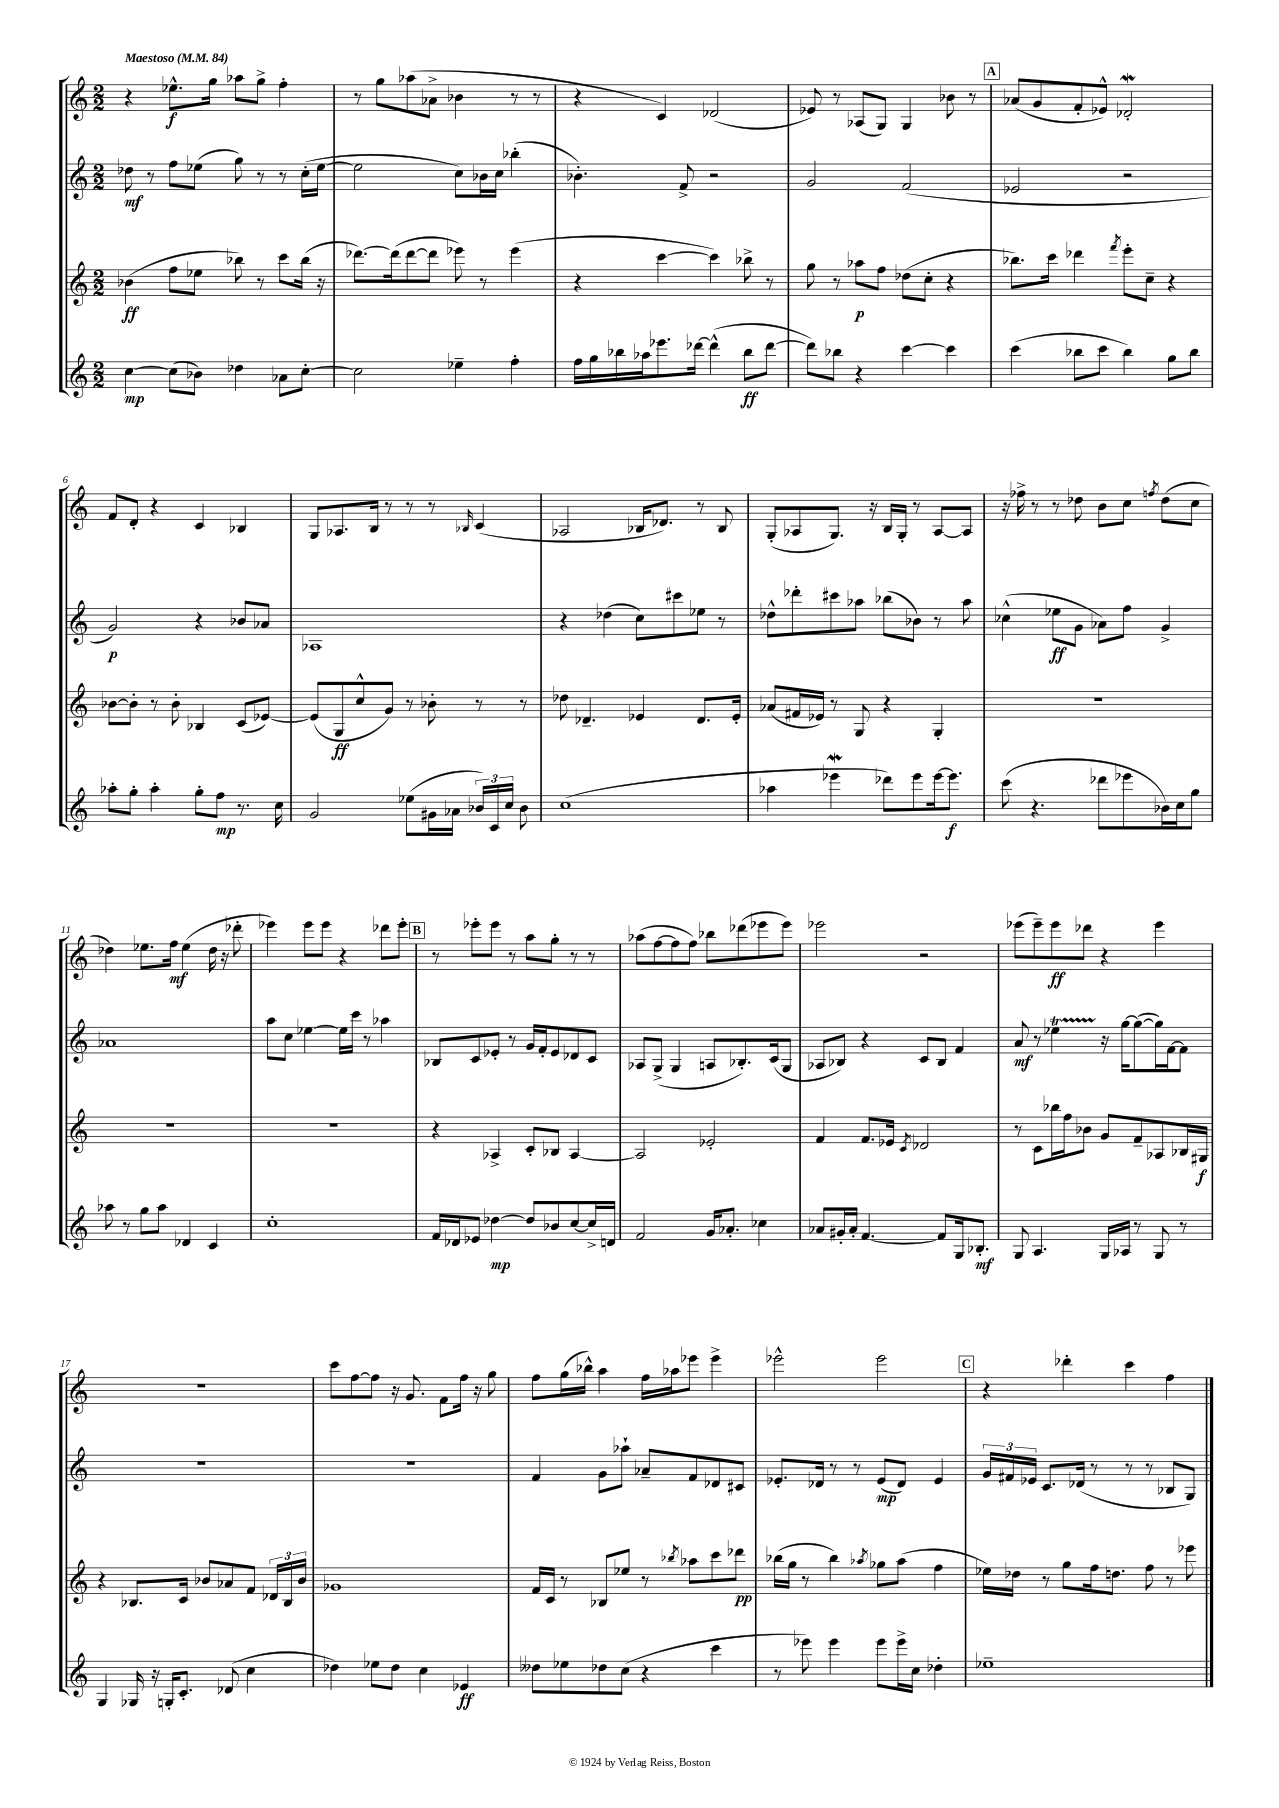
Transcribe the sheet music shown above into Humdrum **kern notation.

**kern	**kern	**kern	**kern
*staff4	*staff3	*staff2	*staff1
*clefG2	*clefG2	*clefG2	*clefG2
*k[]	*k[]	*k[]	*k[]
*M2/2	*M2/2	*M2/2	*M2/2
*MM84	*MM84	*MM84	*MM84
[4cc	(4b-	8dd-	4r
.	.	8r	.
(8cc]	8ff	8ff	8.ee-^^
8b-)	8ee-	(8ee-	.
.	.	.	16gg
4dd-	8bb-)	8gg)	8aa-
.	8r	8r	8gg^
8a-	8ccc	8r	4ff'
[8cc'	(16bb-	(16cc'	.
.	16r	[16ee-	.
=	=	=	=
2cc]	[8.ddd-)	2ee-]	8r
.	.	.	8gg
.	(16ddd-]	.	.
.	[8ddd-	.	(8aa-
.	8ddd-]	.	8a-^
4ee-~	8eee-)	8cc)	4b-
.	8r	16b-	.
.	.	16cc	.
4ff'	(4eee-	(4bb-'	8r
.	.	.	8r
=	=	=	=
16ff	4r	4.b-')	4r
16gg	.	.	.
16bb-	.	.	.
16aa-	.	.	.
8.eee-	[4ccc	.	4c)
.	.	8f^	.
[16ddd-	.	.	.
(4ddd-^^]	4ccc])	2r	(2d-
8bb-	8bb-^	.	.
[8ddd-	8r	.	.
=	=	=	=
8ddd-])	8gg	2g	8e-)
8bb-	8r	.	8r
4r	8aa-	.	(8A-
.	8ff	.	8G)
[4ccc	(8dd-	(2f	4G
.	8cc'	.	.
4ccc]	4r	.	8b-
.	.	.	8r
=	=	=	=
(4ccc	8.bb-)	2e-	(8a-
.	.	.	8g
.	16ccc	.	.
8bb-	4ddd-	.	8f'
8ccc	.	.	8e-^^)
.	8qfff	.	.
4bb-)	8eee'	2r	2d-'
.	8cc~	.	.
8gg	4r	.	.
8bb-	.	.	.
=	=	=	=
8aa-'	[8b-	2g)	8f
8gg'	8b-']	.	8d'
4aa-'	8r	.	4r
.	8b-'	.	.
8gg'	4B-	4r	4c
8ff	.	.	.
8.r	(8c	8b-	4B-
.	[8e-)	8a-	.
16cc	.	.	.
=	=	=	=
2g	(8e-]	1A-	8G
.	8G	.	8.A-
.	8cc^^	.	.
.	.	.	16B
.	8g)	.	8r
(8ee-	8r	.	8r
16g#	8b-'	.	8r
16a-	.	.	.
.	.	.	16qqB-
24b-)	8r	.	(4c
24c	.	.	.
24cc	.	.	.
8b-	8r	.	.
=	=	=	=
(1cc	8dd-	4r	2A-
.	4.d-~	.	.
.	.	(4dd-	.
.	4e-	8cc)	16B-
.	.	.	8.d-)
.	.	8ccc#	.
.	8.d-	8ee-	8r
.	.	8r	8B-
.	16e-'	.	.
=	=	=	=
4aa-	(8a-	8dd-^^	(8G'
.	16f#	8ddd-'	8A-
.	16e-)	.	.
4eee-	8r	8ccc#	8.G)
.	8G	8aa-	.
.	.	.	16r
8ddd-)	4r	(8bb-	16B
.	.	.	16G'
8eee-	.	8b-)	8r
[16eee-	4G'	8r	[8A-
8.eee-]	.	.	.
.	.	8aa-	8A-]
=	=	=	=
(8ccc	1r	(4cc-^^	16r
.	.	.	16ff-^
4.r	.	.	8r
.	.	8ee-	8r
.	.	8g	8dd-
8ddd-	.	8a-)	8b
8eee-	.	8ff	8cc
.	.	.	8qff
16b-)	.	4g^	(8dd-
16cc	.	.	.
8gg	.	.	8cc
=	=	=	=
8aa-	1r	1a-	4dd-)
8r	.	.	.
8gg	.	.	8.ee-
8aa-	.	.	.
.	.	.	16ff
4d-	.	.	(4ee-
4c	.	.	16dd-
.	.	.	16r
.	.	.	8ddd-'
=	=	=	=
1cc'	1r	8aa	4eee-)
.	.	8cc	.
.	.	[4ee-	8eee-
.	.	.	8eee-
.	.	16ee-]	4r
.	.	16ccc	.
.	.	8r	.
.	.	4aa-	8ddd-
.	.	.	8eee-'
=	=	=	=
16f	4r	8B-	8r
16d-	.	.	.
8e-	.	8c	8eee-'
[4dd-	4A-^	8e-'	8eee-
.	.	8r	8r
8dd-]	8c'	16g	8aa
.	.	16f'	.
8b-	8B-	8e-	8gg'
[8cc	[4A-	8d-	8r
16cc^]	.	8c	8r
16d	.	.	.
=	=	=	=
2f	2A-]	8A-	(8aa-
.	.	(8G^	[8ff
.	.	4G	8ff]
.	.	.	8ff)
16g	2e-'	8A	8bb-
8.a-'	.	.	.
.	.	8.B-')	(8ddd-
4cc-	.	.	8eee-
.	.	(16c	.
.	.	8G	8eee-)
=	=	=	=
8a-	4f	8A-	2eee-
16g#'	.	8B-)	.
16a-'	.	.	.
[4.f	8.f	4r	.
.	16e-	.	.
.	8qc	.	.
.	2d-	8c	2r
8f]	.	8B-	.
16G	.	4f	.
8.B-'	.	.	.
=	=	=	=
8G	8r	8a	(8eee-
4.A	8c	8r	8eee-~)
.	16bb-	4ee-	8eee-
.	16ff	.	.
.	8b-	.	8ddd-
16G	8g	16r	4r
16A-	.	[16gg	.
8r	8f~	(8gg_	.
8G	8A-	16gg])	4eee-
.	.	[16f	.
8r	16B-	8f]	.
.	16G#	.	.
=	=	=	=
4G	4r	1r	1r
16G-	8.B-	.	.
16r	.	.	.
16G'	.	.	.
8.c'	16c	.	.
.	8b-	.	.
(8d-	8a-	.	.
4cc	8f	.	.
.	24d-	.	.
.	24B-	.	.
.	24b-	.	.
=	=	=	=
4dd-)	1g-	1r	8ccc
.	.	.	[8ff
8ee-	.	.	8ff]
8dd-	.	.	16r
.	.	.	8.g
4cc	.	.	.
.	.	.	8f
4e-	.	.	16ff
.	.	.	16r
.	.	.	8gg
=	=	=	=
8dd--	16f	4f	8ff
.	16c	.	.
8ee-	8r	.	(16gg
.	.	.	16bb-^^)
8dd-	8B-	8g	4aa
(8cc	8ee-	8aa-`	.
4r	8r	8a-~	16ff
.	.	.	16aa-
.	8qbb-	.	.
.	8aa-	8f	8eee-
4ccc	8ccc	8d-	4eee-^
.	8ddd-	8c#	.
=	=	=	=
8r	(16bb-	8.e-'	2eee-^^
.	16gg	.	.
8eee-)	8r	.	.
.	.	16d-	.
4eee-	4bb-)	8r	.
.	.	8r	.
.	8qaa-	.	.
8eee-	8gg-	(8e-	2eee-
16eee-^	(8aa-	8d-)	.
16cc	.	.	.
4dd-'	4ff	4e-	.
=	=	=	=
1ee-~	16ee-)	24g	4r
.	.	24f#	.
.	16dd-	.	.
.	.	24e-	.
.	8r	8.c	.
.	8gg	.	4ddd-'
.	.	(16d-	.
.	16ff	8r	.
.	8.dd	.	.
.	.	8r	4ccc
.	8ff	8r	.
.	8r	8B-	4ff
.	8eee-	8G)	.
==	==	==	==
*-	*-	*-	*-
